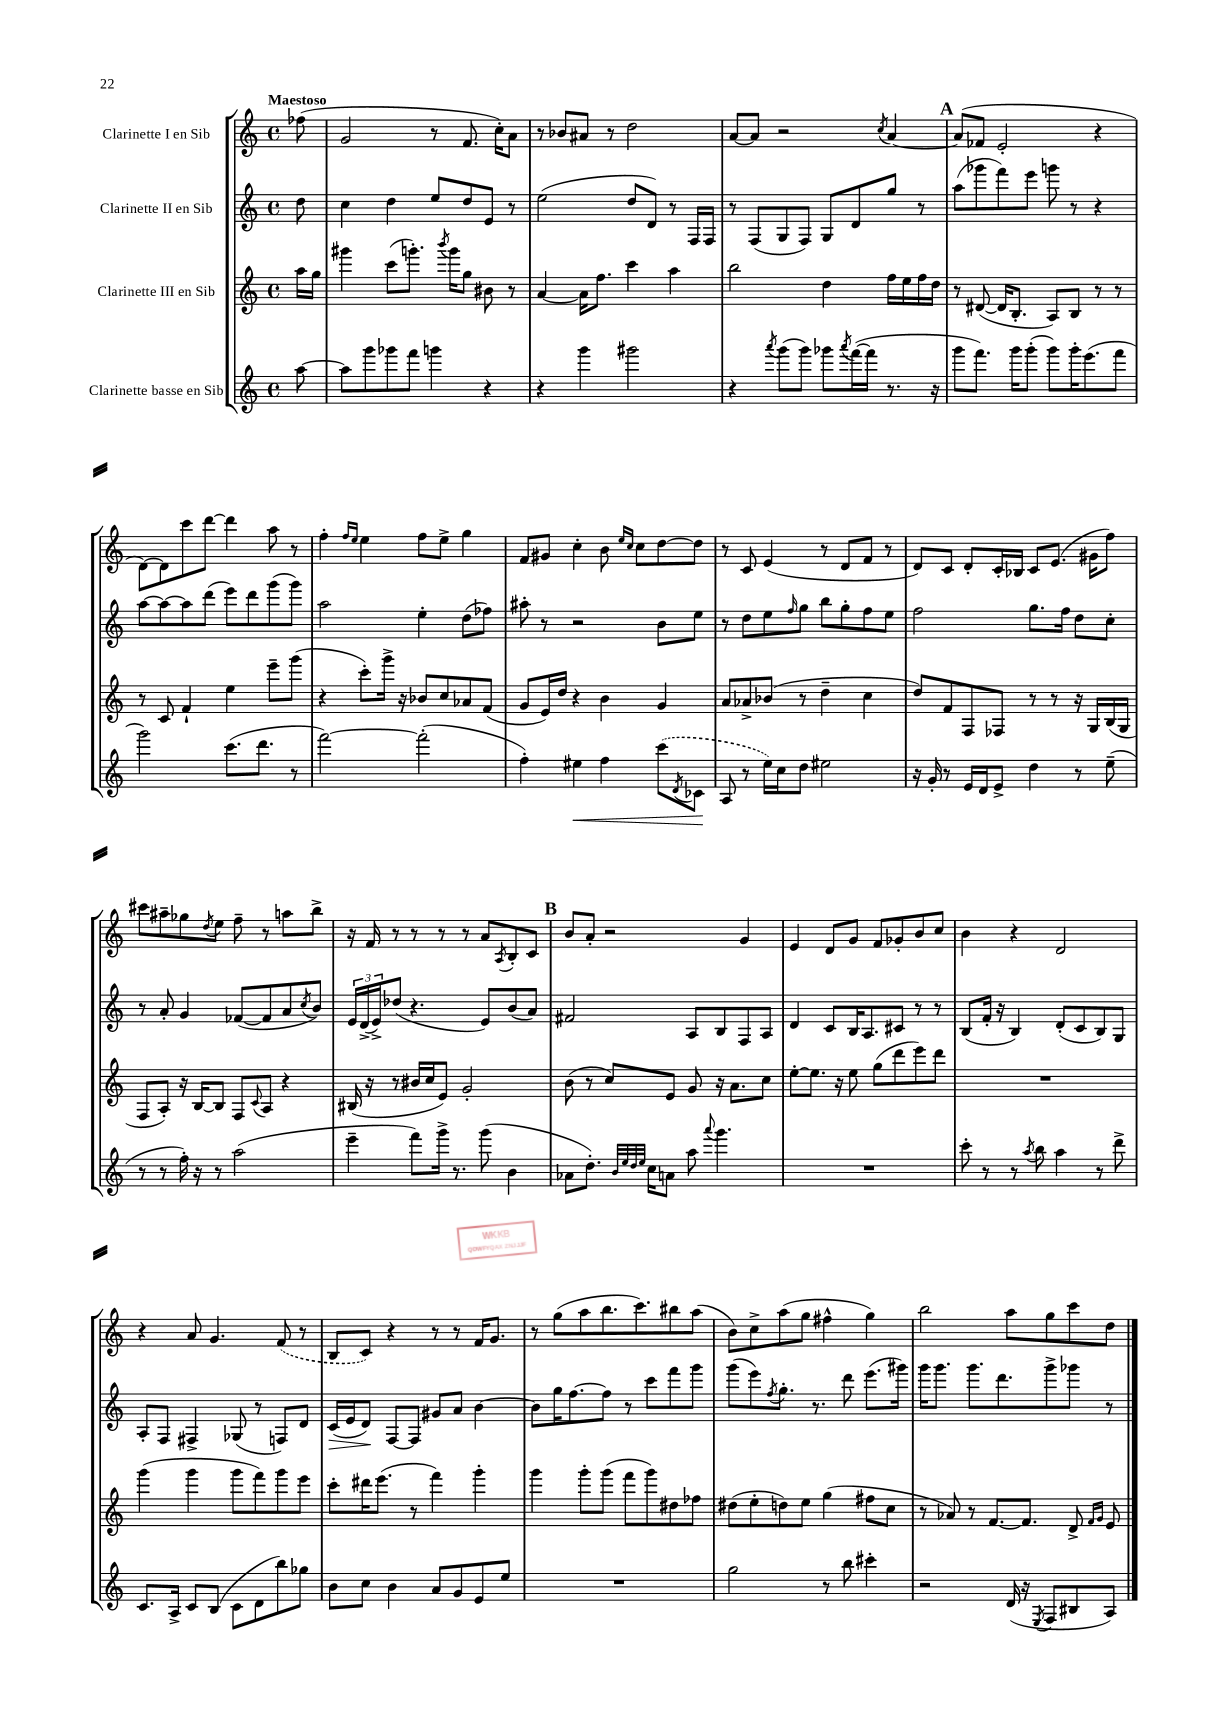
<<
\new StaffGroup <<
\new Staff = "s0" \with { instrumentName = "Clarinette I en Sib" } {
    \clef treble \key c \major \defaultTimeSignature \time 4/4 \partial 8 \tempo "Maestoso"
    fes''8( |
    g'2 r8 f'8. c''16-.) a'8 |
    r8 bes'8 ais'8 r8 d''2 |
    a'8~ a'8 r2 \acciaccatura { c''8 } a'4~ |
    \mark \markup { \bold "A" } a'8( fes'8 e'2-. r4 |
    d'8~) d'8 c'''8 d'''8~ d'''4 a''8 r8 |
    f''4-. \grace { f''16 e''16 } e''4 f''8 e''8-> g''4 |
    f'8 gis'8 c''4-. b'8 \grace { e''16 c''16 } c''8 d''8~ d''8 |
    r8 c'8 e'4( r8 d'8 f'8 r8 |
    d'8) c'8 d'8-. c'16-. bes16 c'8 e'8.( gis'16 f''8) |
    cis'''8 ais''8-- ges''8 \acciaccatura { d''8 } e''8 f''8-- r8 a''8 b''8-> |
    r16 f'16 r8 r8 r8 r8 a'8 \acciaccatura { a8 } b8-. c'8 |
    \mark \markup { \bold "B" } b'8 a'8-. r2 g'4 |
    e'4 d'8 g'8 f'8 ges'8-. b'8 c''8 |
    b'4 r4 d'2 |
    r4 a'8 g'4. \once \slurDashed f'8( r8 |
    b8 c'8) r4 r8 r8 f'16 g'8. |
    r8 g''8( a''8 b''8. c'''8.) bis''8 a''8( |
    b'8) c''8-> a''8( g''8 fis''4-^ g''4) |
    b''2 a''8 g''8 c'''8 d''8 \bar "|." |
}
\new Staff = "s1" \with { instrumentName = "Clarinette II en Sib" } {
    \clef treble \key c \major \defaultTimeSignature \time 4/4 \partial 8
    d''8 |
    c''4 d''4 e''8 d''8 e'8 r8 |
    e''2( d''8 d'8) r8 f16 f16 |
    r8 f8( g8 f8) g8 d'8 g''8 r8 |
    \mark \markup { \bold "A" } a''8( ges'''8 f'''8) e'''8 g'''8 r8 r4 |
    a''8~ a''8~ a''8 d'''8( e'''8) d'''8 g'''8( g'''8) |
    a''2 e''4-. d''8( fes''8) |
    ais''8-. r8 r2 b'8 e''8 |
    r8 d''8 e''8 \grace { f''16 } g''8 b''8 g''8-. f''8 e''8 |
    f''2 g''8. f''16 d''8 c''8-. |
    r8 a'8-. g'4 fes'8~( fes'8 a'8 \acciaccatura { c''8 } b'8) |
    \tuplet 3/2 { e'16 d'16->( e'16->) } des''8( r4. e'8) b'8( a'8) |
    \mark \markup { \bold "B" } fis'2 a8 b8 f8 a8 |
    d'4 c'8 b16 a8. cis'8 r8 r8 |
    b8( f'16-. r16 b4) d'8-.( c'8 b8) g8 |
    a8-. f8 fis4-> ges8( r8 f8) d'8 |
    c'16\>( e'16 d'8\!) f8~ f8 gis'8 a'8 b'4~ |
    b'8 g''16 f''8.~ f''8 r8 c'''8 f'''8 g'''8 |
    g'''8( e'''8) \acciaccatura { f''8 } g''8.-. r8. d'''8 e'''8.( gis'''16) |
    g'''16 g'''8. g'''8. d'''8. g'''8-> ges'''8 r8 \bar "|." |
}
\new Staff = "s2" \with { instrumentName = "Clarinette III en Sib" } {
    \clef treble \key c \major \defaultTimeSignature \time 4/4 \partial 8
    a''16 g''16 |
    gis'''4 c'''8( g'''8.-.) \acciaccatura { b'''8 } g'''16 g''8 bis'8 r8 |
    a'4~ a'16 f''8. c'''4 a''4 |
    b''2 d''4 f''16 e''16 f''16 d''16 |
    \mark \markup { \bold "A" } r8 dis'8~( dis'16 b8.-. a8) b8 r8 r8 |
    r8 c'8 f'4-! e''4 e'''8-- g'''8( |
    r4 c'''8-.) g'''16-> r16 bes'8 c''8 aes'8 f'8( |
    g'8 e'16) d''16 r4 b'4 g'4 |
    a'8 aes'8-> bes'8( r8 d''4-- c''4 |
    d''8) f'8 f8 fes8 r8 r8 r16 g16 b16( g16 |
    f8 a8-.) r16 b16~ b8 f8 \appoggiatura { c'8 } a8 r4 |
    bis16( r16 r8 bis'16 c''16 e'8) g'2-. |
    \mark \markup { \bold "B" } b'8( r8 c''8) e'8 g'8 r16 a'8. c''8 |
    e''8~-. e''8. r16 e''8 g''8( d'''8 e'''8) d'''8 |
    R1 |
    g'''4( g'''4 g'''8 f'''8) g'''8 e'''8 |
    c'''8-. dis'''16 e'''8.( r8 f'''4) g'''4-. |
    g'''4 g'''8-. g'''8( f'''8 g'''8) dis''8 fes''8 |
    dis''8( e''8-. d''8) e''8 g''4( fis''8 c''8 |
    r8 aes'8) r8 f'8.~ f'8. d'8-> \grace { f'16 g'16 } e'8 \bar "|." |
}
\new Staff = "s3" \with { instrumentName = "Clarinette basse en Sib" } {
    \clef treble \key c \major \defaultTimeSignature \time 4/4 \partial 8
    a''8~ |
    a''8 g'''8 ges'''8 f'''8 g'''4 r4 |
    r4 g'''4 gis'''2 |
    r4 \acciaccatura { a'''8 } g'''8( g'''8) ges'''8 \acciaccatura { a'''8 } f'''16~( f'''16 r8. r16 |
    \mark \markup { \bold "A" } g'''8 f'''8.) g'''16 g'''8-.( g'''8) g'''16-. e'''8.( f'''8 |
    g'''2) c'''8.( d'''8. r8 |
    f'''2~) f'''2-.( |
    f''4-.) eis''4\< f''4 \once \slurDashed c'''8( \acciaccatura { d'8 } ces'8\! |
    a8 r8 e''16) c''16 d''8 eis''2 |
    r16 g'16-. r8 e'16 d'16 e'8-> d''4 r8 e''8--( |
    r8 r8 f''16-.) r16 r8 a''2( |
    e'''4-- f'''8) g'''16-> r8. g'''8( b'4 |
    \mark \markup { \bold "B" } aes'8 d''8.-.) \grace { b'32 e''32 d''32 e''32 } c''16 a'8 a''8 \appoggiatura { a'''8 } g'''4. |
    R1 |
    c'''8-. r8 r8 \acciaccatura { a''8 } b''8 a''4 r8 d'''8-> |
    c'8. a16-> c'8 b8( c'8 d'8 b''8) ges''8 |
    b'8 c''8 b'4 a'8 g'8 e'8 e''8 |
    R1 |
    g''2 r8 b''8 cis'''4-. |
    r2 d'16( r16 \acciaccatura { e8 } f8 bis8 a8) \bar "|." |
}
>>
>>
\layout { \context { \Score \remove "Bar_number_engraver" } }
